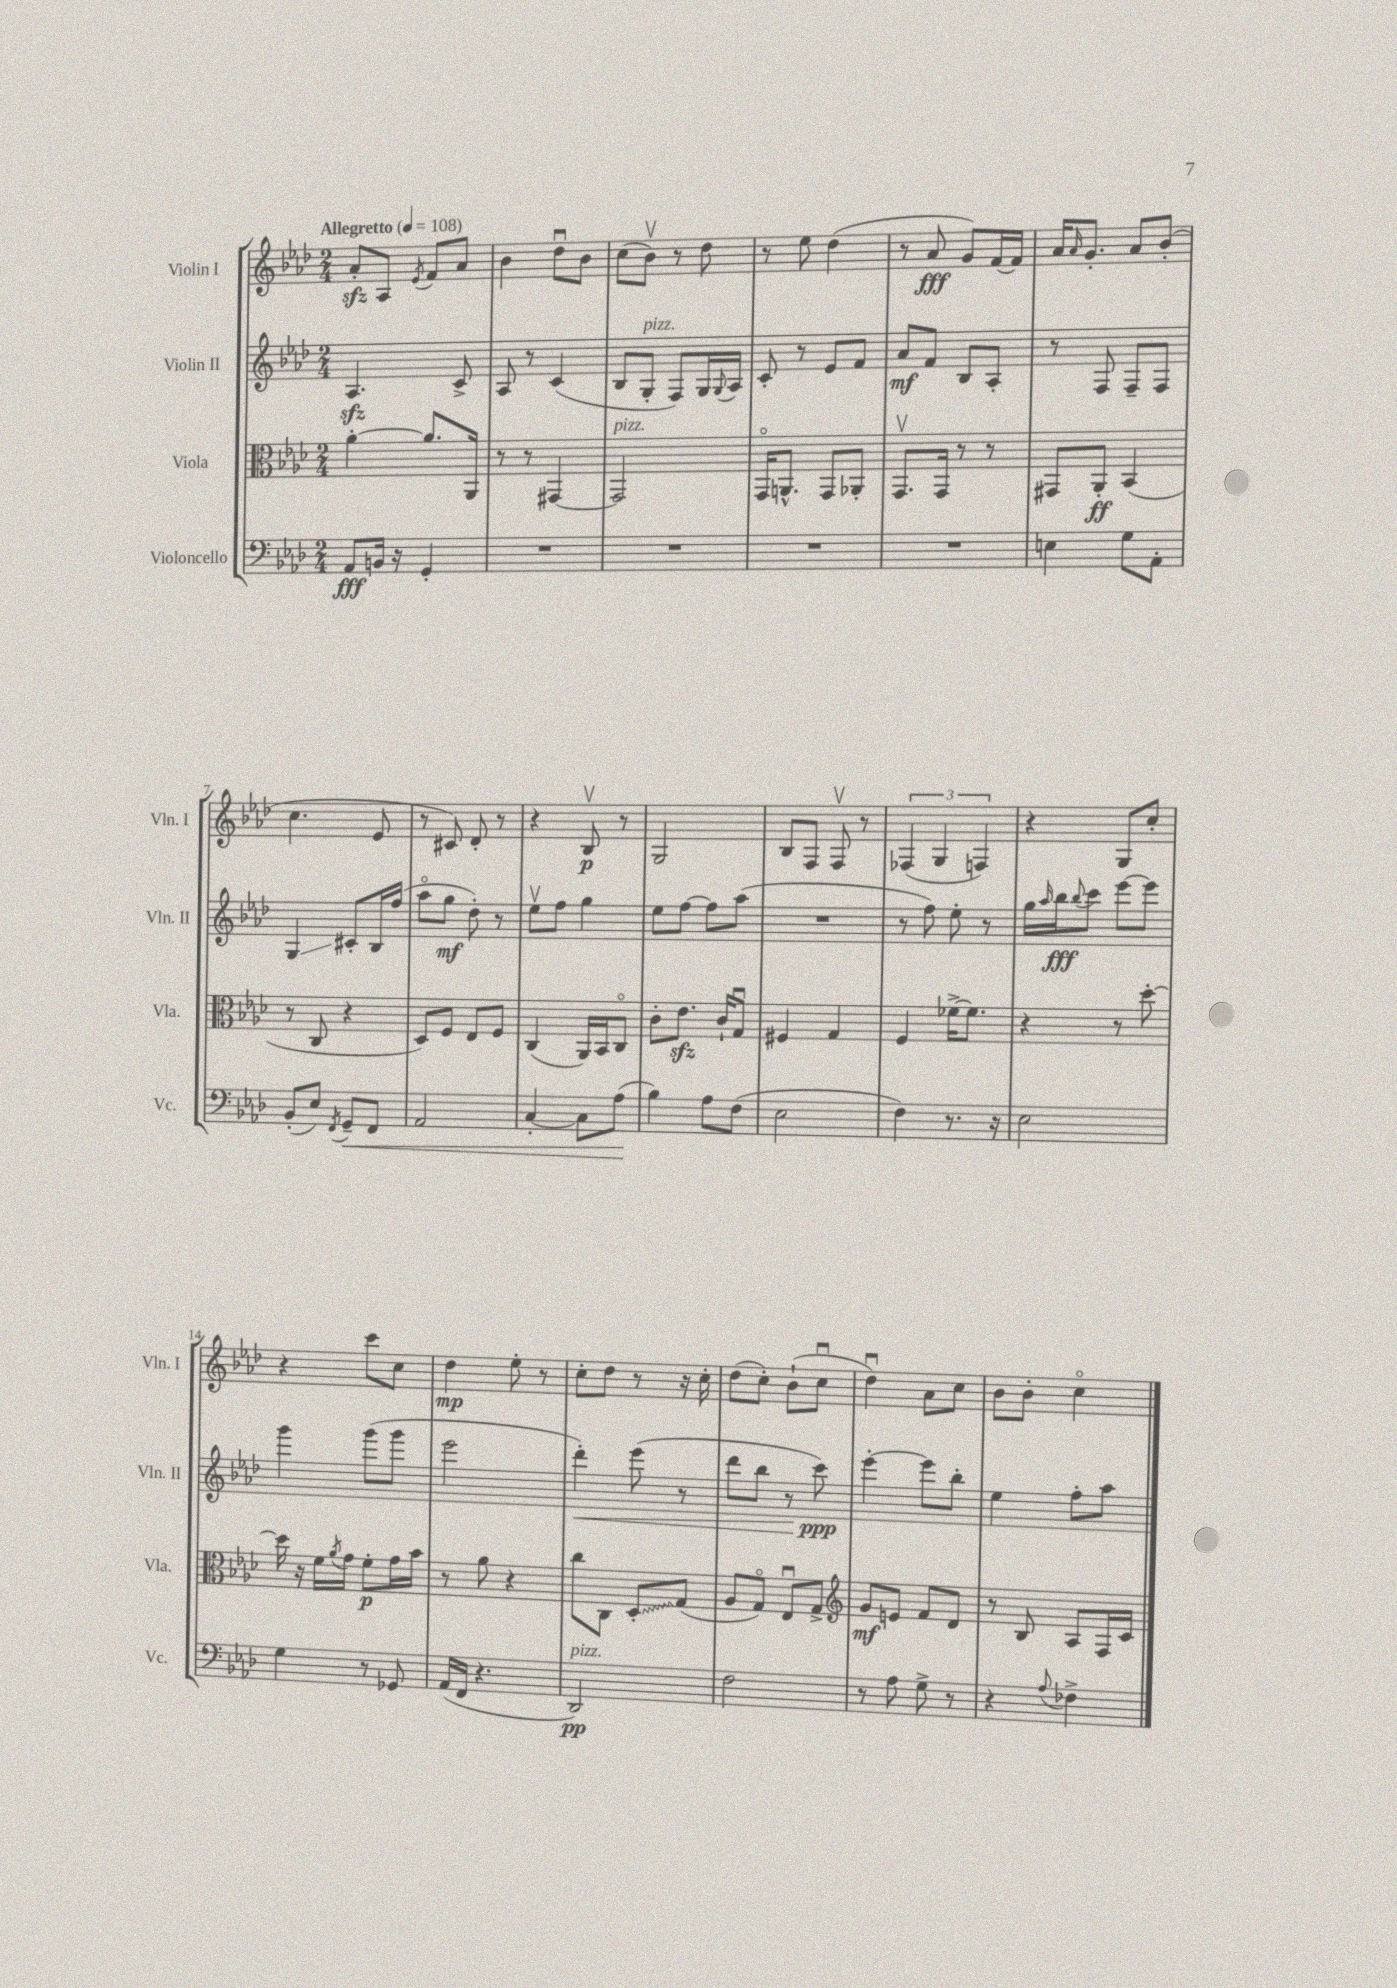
<<
\new StaffGroup <<
\new Staff = "s0" \with { instrumentName = "Violin I" shortInstrumentName = "Vln. I" } {
    \clef treble \key aes \major \numericTimeSignature \time 2/4 \tempo "Allegretto" 4 = 108
    aes'8-.\sfz aes8 \acciaccatura { ees'8 } f'8 aes'8 |
    bes'4 des''8\downbow bes'8 |
    c''8( bes'8\upbow) r8 des''8 |
    r8 ees''8 des''4( |
    r8 aes'8\fff g'8) f'16~ f'16 |
    aes'16 \grace { aes'16 } g'8.-. aes'8 bes'8-.( |
    c''4. ees'8 |
    r8 cis'8) des'8-. r8 |
    r4 bes8\upbow\p r8 |
    g2 |
    bes8 f8 f8\upbow r8 |
    \tuplet 3/2 { fes4( g4 f4) } |
    r4 g8 c''8-. |
    r4 c'''8 c''8 |
    des''4\mp ees''8-. r8 |
    c''8-. des''8 r8 r16 c''16-. |
    des''8( c''8-.) bes'8-!( c''8\downbow |
    des''4\downbow) aes'8 c''8 |
    bes'8 bes'8-. c''4\flageolet \bar "|." |
}
\new Staff = "s1" \with { instrumentName = "Violin II" shortInstrumentName = "Vln. II" } {
    \clef treble \key aes \major \numericTimeSignature \time 2/4
    aes4.\sfz c'8-> |
    aes8 r8 c'4( |
    bes8 g8-.^\markup { \italic "pizz." } f8) g16 \appoggiatura { g8 } aes16 |
    c'8-. r8 ees'8 f'8 |
    aes'8\mf f'8 bes8 aes8-. |
    r8 f8 f8-- f8 |
    g4\glissando cis'8-. bes16 f''16( |
    aes''8\flageolet g''8\mf des''8-.) r8 |
    ees''8\upbow f''8 g''4 |
    ees''8 f''8~ f''8 aes''8( |
    R2 |
    r8 f''8) ees''8-. r8 |
    g''16 \grace { aes''16 } bes''16\fff \appoggiatura { bes''8 } c'''8 ees'''8~ ees'''8 |
    g'''4 g'''8( g'''8 |
    ees'''2 |
    des'''4-.\<) ees'''8( r8 |
    des'''8 bes''8 r8 c'''8\ppp\!) |
    ees'''4~-. ees'''8 bes''8-. |
    ees''4 f''8-. aes''8 \bar "|." |
}
\new Staff = "s2" \with { instrumentName = "Viola" shortInstrumentName = "Vla." } {
    \clef alto \key aes \major \numericTimeSignature \time 2/4
    aes'4~-. aes'8. aes,16 |
    r8 r8 gis,4~ |
    gis,2^\markup { \italic "pizz." } |
    g,16\flageolet a,8.-^ g,8 aes,8-. |
    g,8.\upbow g,16 r8 r8 |
    gis,8 aes,8-.\ff bes,4( |
    r8 c8 r4 |
    des8) f8 ees8 f8 |
    c4( aes,16) bes,16 c8\flageolet |
    c'8-. ees'8.\sfz c'16-! g8\downbow |
    fis4 g4 |
    f4 fes'16~-> fes'8. |
    r4 r8 des''8~-. |
    des''16 r16 f'16 \acciaccatura { aes'8 } g'16 f'8-.\p g'16 bes'16 |
    r8 aes'8 r4 |
    c''8 c8 \once \override Glissando.style = #'zigzag des8-.\glissando g8( |
    aes8 g8\flageolet) ees8\downbow g8-> |
    \clef treble g'8\mf e'8 f'8 des'8 |
    r8 bes8 aes8 f16 c'16 \bar "|." |
}
\new Staff = "s3" \with { instrumentName = "Violoncello" shortInstrumentName = "Vc." } {
    \clef bass \key aes \major \numericTimeSignature \time 2/4
    aes,8\fff b,16 r16 g,4-. |
    R2 |
    R2 |
    R2 |
    R2 |
    e4 g8 aes,8-. |
    bes,8-.( ees8) \acciaccatura { f,8 } g,8--\< f,8 |
    aes,2 |
    c4~-. c8 aes8\!( |
    bes4) aes8 f8( |
    ees2 |
    f4) r8. r16 |
    ees2 |
    g4 r8 ges,8 |
    aes,16( f,16 r4. |
    des,2\pp^\markup { \italic "pizz." }) |
    f2 |
    r8 aes8 g8-> r8 |
    r4 \appoggiatura { aes8 } fes4-> \bar "|." |
}
>>
>>
